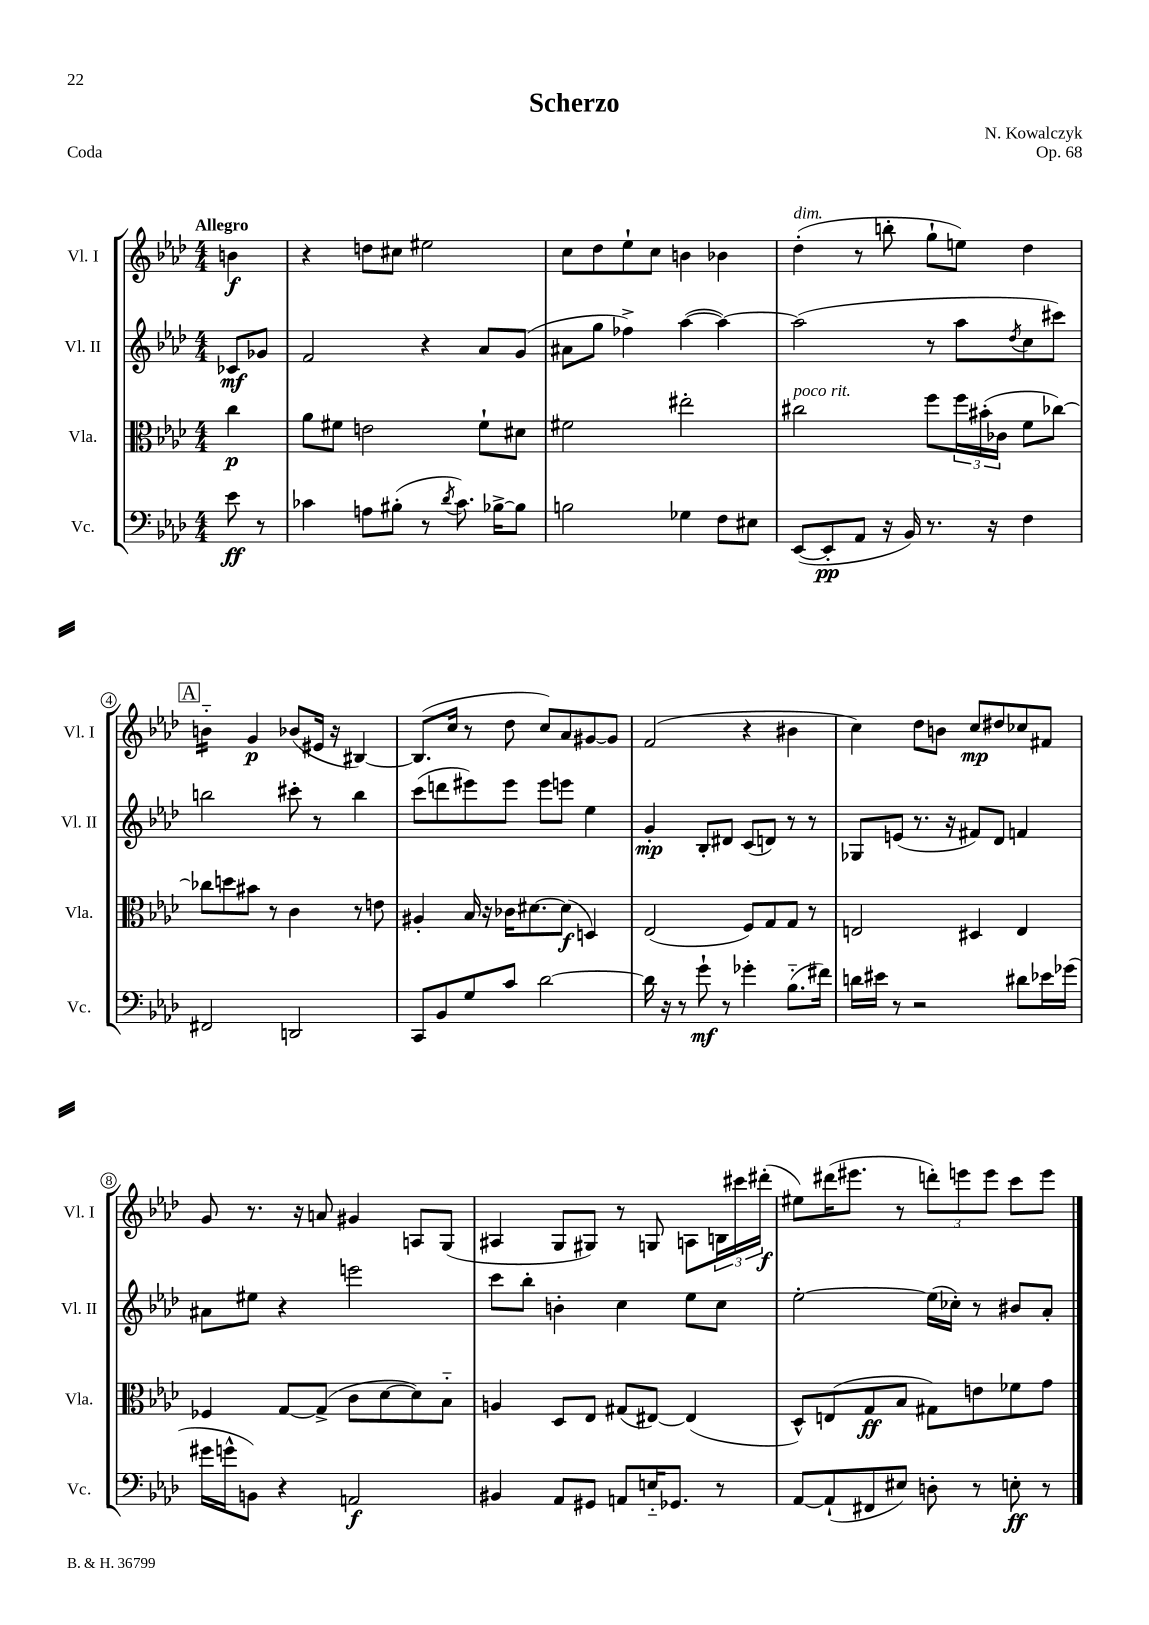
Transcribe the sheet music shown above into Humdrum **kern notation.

**kern	**kern	**kern	**kern
*staff4	*staff3	*staff2	*staff1
*clefF4	*clefC3	*clefG2	*clefG2
*k[b-e-a-d-]	*k[b-e-a-d-]	*k[b-e-a-d-]	*k[b-e-a-d-]
*M4/4	*M4/4	*M4/4	*M4/4
8e-	4cc	8c-	4b
8r	.	8g-	.
=	=	=	=
4c-	8a-	2f	4r
.	8f#	.	.
8A	2e	.	8dd
(8B#'	.	.	8cc#
8r	.	4r	2ee#
8qd-	.	.	.
8.c-)	.	.	.
.	8f#`	8a-	.
[16B-^	.	.	.
8B-]	8d#	(8g	.
=	=	=	=
2B	2f#	8a#	8cc
.	.	8gg	8dd-
.	.	4ff-^)	8ee-`
.	.	.	8cc
4G-	2ee#'	([4aa-	4b
8F	.	4aa-_)	4b-
8E#	.	.	.
=	=	=	=
([8EE-	2cc#	(2aa-]	(4dd-'
8EE-']	.	.	.
8AA-	.	.	8r
16r	.	.	8bb'
16BB-)	.	.	.
8.r	8ff	8r	8gg`
.	24ff	8aa-	8ee)
.	(24b#'	.	.
16r	.	.	.
.	24c-	.	.
.	.	8qdd-	.
4F	8f	8cc	4dd-
.	[8cc-)	8ccc#)	.
=	=	=	=
2FF#	8cc-]	2bb	4b'~
.	8dd	.	.
.	8b#	.	4g
.	8r	.	.
2DD	4c	8ccc#'	(8b-
.	.	8r	16e#
.	.	.	16r
.	8r	4bb	[4B#)
.	8e	.	.
=	=	=	=
8CC	4A#'	(8ccc	(8.B#]
8BB-	.	8ddd	.
.	.	.	16cc
8G	16B-	8eee#)	8r
.	16r	.	.
8c	16c-	8eee#	8dd-
.	[8.d#	.	.
[2d-	.	8eee#	8cc)
.	(8d#]	8eee	8a-
.	4D)	4ee-	[8g#
.	.	.	8g#]
=	=	=	=
16d-]	(2E-	4g'	(2f
16r	.	.	.
8r	.	.	.
8g`	.	8B-'	.
8r	.	8d#	.
4g-'	8F)	(8c	4r
.	8G	8d)	.
(8.B-'~	8G	8r	4b#
.	8r	8r	.
16f#)	.	.	.
=	=	=	=
16d	2E	8G-	4cc)
16e#	.	.	.
8r	.	(8e	.
2r	.	8.r	8dd-
.	.	.	8b
.	.	16r	.
.	4D#	8f#)	8cc
.	.	8d-	8dd#
8d#	4E	4f	8cc-
16e-	.	.	8f#
(16g-	.	.	.
=	=	=	=
16g#	4F-	8a#	8g
16g^^	.	.	.
8BB)	.	8ee#	8.r
4r	[8G	4r	.
.	.	.	16r
.	(8G^]	.	8a
2AA	8c	2eee	4g#
.	[8d-	.	.
.	8d-])	.	8A
.	8B-'~	.	(8G
=	=	=	=
4BB#	4A	8ccc	4A#
.	.	8bb-'	.
8AA-	8D-	4b'	8G
8GG#	8E-	.	8G#)
8AA	(8G#	4cc	8r
16E'~	[8E#)	.	8G
8.GG-	.	.	.
.	(4E#]	8ee-	8A
8r	.	8cc	24B
.	.	.	24ccc#
.	.	.	(24ddd#'
=	=	=	=
[8AA-	8D-^^)	[2ee-'	8ee#)
(8AA-`]	(8E	.	(16ddd#
.	.	.	8.eee#
8FF#	8G	.	.
8E#)	8B-	.	8r
8D'	8G#)	(16ee-]	12ddd')
.	.	16cc-')	.
.	.	.	12eee
8r	8e	8r	.
.	.	.	12eee
8E'	8f-	8b#	8ccc
8r	8g	8a-'	8eee
==	==	==	==
*-	*-	*-	*-
